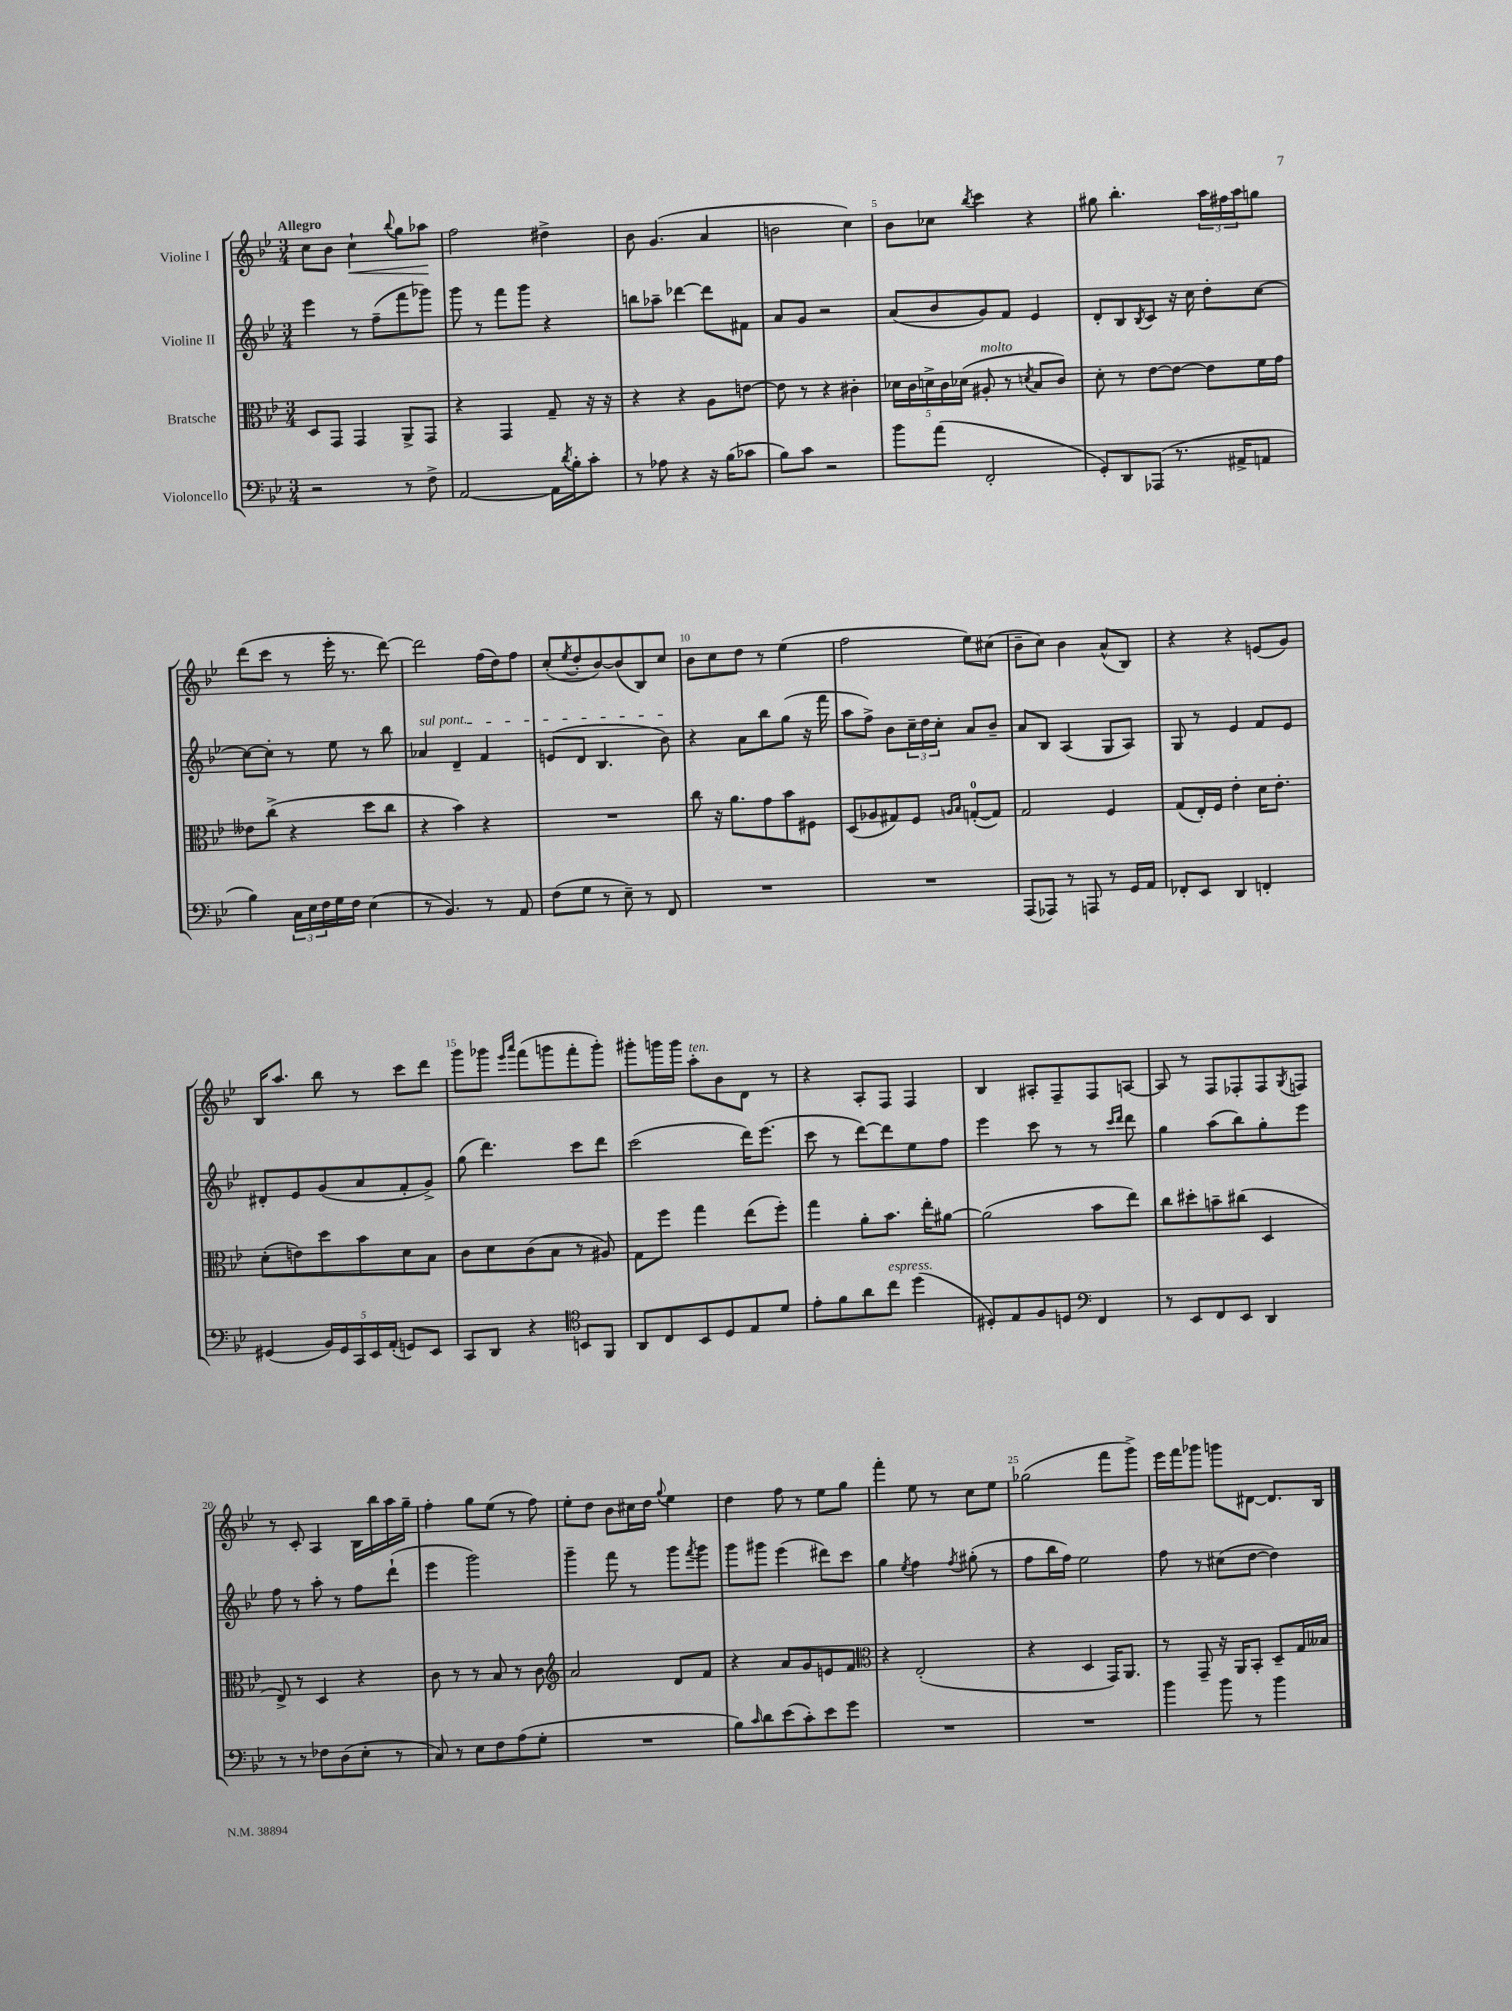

**kern	**kern	**kern	**kern
*staff4	*staff3	*staff2	*staff1
*clefF4	*clefC3	*clefG2	*clefG2
*k[b-e-]	*k[b-e-]	*k[b-e-]	*k[b-e-]
*M3/4	*M3/4	*M3/4	*M3/4
2r	8D/L	4eee-\	8cc\L
.	8GG/J	.	8b-\J
.	4GG/	8r	4cc`\
.	.	(8ff~\L	.
.	.	.	8qqbb-/
8r	8AA^/L	8fff\	8gg\L
8F^\	8GG/J	8ggg-\J)	8aa-\J
=	=	=	=
[2AA/	4r	8ggg\	2ff\
.	.	8r	.
.	4GG/	8fff\L	.
.	.	8ggg\J	.
16AA\]LL	8G~/	4r	4dd#^\
8qd/	.	.	.
16B-'\J	.	.	.
8c'\J	16r	.	.
.	16r	.	.
=	=	=	=
8r	4r	8bb\L	8b-\
8A-\	.	8aa-~\J	(4.g/
4r	4r	[4ddd-\	.
16r	8A\L	8ddd-\]L	4a/
(16B-\LK	.	.	.
8c-\J	[8e\J	8f#\J	.
=	=	=	=
8B-\L)	8e\]	8a/L	2b\
8c\J	8r	8g/J	.
2r	4r	2r	.
.	4c#'\	.	4cc\)
=	=	=	=
8b-\L	20d-\LL	(8a/L	8b-\L
.	20c\	.	.
.	20d^\	.	.
(8a\J	.	8b-/	8cc-\J
.	20c\	.	.
.	(20d-\JJ	.	.
.	.	.	8qbb-/
2FF'/	8A#'/	8g/)	4ccc\
.	8r	8f/J	.
.	8qd/	.	.
.	8B-/L	4e-/	4r
.	8c/J)	.	.
=	=	=	=
8GG'/L)	8d'\	8d'/L	8gg#\
8DD/	8r	8B-/	4.bb-'\
.	.	8qB-/	.
(8AAA-/J	[8e-\L	8c/J	.
8.r	8e-\_J	16r	.
.	.	16cc\	.
.	8e-\]L	8dd'\L	24aa\LL
.	.	.	24ff#\
16AA#^/LK	.	.	.
.	.	.	24aa\J
8AA/J	16f\L	[8cc\J	8gg\J
.	16g\JJ	.	.
=	=	=	=
4B-\)	8e--\L	8cc\_L	(8ddd\L
.	(8cc^\J	8cc'\]J	8ccc\J
24C\LL	4r	8r	8r
24E-\	.	.	.
24F\	.	.	.
16G\	.	8ee-\	16eee-'\
16F\JJ	.	.	8.r
(4E-\	8dd\L	8r	.
.	8cc\J	8bb-\	[8ddd\)
=	=	=	=
8r	4r	4a-/	2ddd\]
4.BB-/)	.	.	.
.	4b-\)	4d~/	.
8r	4r	4f/	(16ff\LL
.	.	.	16dd\J)
8AA/	.	.	8ff\J
=	=	=	=
(8F\L	2.r	(8e/L	(8cc'/L
.	.	.	8qee-/
8G\J	.	8d/J	8dd'/
8r	.	4.B-/	[8b-/)
8E-~\)	.	.	(8b-/]
8r	.	.	8B-/)
8FF/	.	8b-\)	8cc/J
=	=	=	=
2.r	8cc\	4r	8b-\L
.	16r	.	8cc\
.	8.a\L	.	.
.	.	8a\L	8dd\J
.	8g\	8bb-\	8r
.	8b-\	(8gg\J	(4ee-\
.	8F#\J	16r	.
.	.	16fff\	.
=	=	=	=
2.r	(8D/L	8aa\L	2ff\
.	8A-/	8ff^\J)	.
.	8G#/)	8b-\L	.
.	8F/J	24cc~\L	.
.	.	24dd\	.
.	.	24cc'\JJ	.
.	16qqA/LL	.	.
.	16qqB-/JJ	.	.
.	([8G'/L	8a/L	8ee-\L)
.	8G/]J)	8b-~/J	(8cc#\J
=	=	=	=
(8AAA/L	2G/	8a/L	8b-~\L
8AAA-/J)	.	8B-/J	8cc\J)
8r	.	(4A/	4b-\
8AAA/	.	.	.
8r	4F/	8G/L	(8a^^/L
16GG/LL	.	8A/J)	8B-/J)
16AA/JJ	.	.	.
=	=	=	=
8FF-'/L	(8G/L	8G/	4r
8EE-/J	16E-'/L)	8r	.
.	16F/JJ	.	.
4DD/	4e-'\	4e-/	4r
4FF'/	16d\LK	8f/L	(8e/L
.	8.e-'\J	.	.
.	.	8e-/J	8g/J)
=	=	=	=
(4GG#/	(8d'\L	8d#'/L	16B-/LK
.	.	.	8.aa/J
.	8e\)	8e-/	.
20BB-/LL)	8dd\	(8g/	8bb-\
20GG#/	.	.	.
20CC/	.	.	.
.	8b-\	8a/	8r
20EE-/	.	.	.
(20AA'/JJ	.	.	.
8GG/L)	8d\	8f'/	8ccc\L
8EE-/J	8B-\J	8g^/J)	8ddd\J
=	=	=	=
8CC/L	8c\L	(8gg\	8ggg\L
8DD/J	8d\	4.ddd\)	8ggg-\J
.	.	.	16qqeee-/LL
.	.	.	16qqaaa/JJ
4r	(8c\	.	(8fff\L
.	8B-\J	.	8ggg\
*clefC4	*	*	*
8BB/L	8r	8ccc\L	8fff'\
8FF/J	8A#/)	8ddd\J	8ggg'\J)
=	=	=	=
8AA/L	8G\L	(2ccc\	8ggg#'\L
8C/	8ff\J	.	16ggg\L
.	.	.	16ggg\JJ
8BB-/	4gg\	.	8aa'\L
8D/	.	.	8b-\
8E-/	(8ee-\L	16ddd\LK)	8d\J
.	.	(8.eee-\J	.
8d/J	8ff'\J)	.	8r
=	=	=	=
8e-'\L	4gg\	8ccc\	4r
8f\	.	8r	.
8a\	8a'\L	[8ddd\L)	8A'/L
8cc\J	8.b-\J	8ddd\]	8F/J
(4dd\	.	8ee-\	4F/
.	16ee-'\LK	.	.
.	[8a#\J	8ff\J	.
=	=	=	=
8D#'/L)	(2a#\]	4eee-\	4B-/
8E-/	.	.	.
8F/	.	8ccc\	8A#'/L
8D/J	.	8r	8F~/
*clefF4	*	*	*
4FF/	8b-\L	8r	8F/
.	.	16qqccc/LL	.
.	.	16qqddd/JJ	.
.	8ee-\J)	8ddd\	[8A/J
=	=	=	=
8r	8cc\L	4gg\	8A/]
8EE-/L	8dd#'\	.	8r
8FF/	8b~\	(8aa\L	8F/L
8EE-/J	(8cc#\J	8bb-\)	8F-'/
4DD/	4D/	8gg'\	8F-/
.	.	.	8qG/
.	.	8eee-\J	8F/J
=	=	=	=
8r	8E-^/)	8ff\	8r
8r	8r	8r	8c'/
8F-\L	4D/	8aa'\	4A/
(8D\	.	8r	.
8E-'\J	4r	8ff\L	16B-\LL
.	.	.	16bb-\
8r	.	(8ddd`\J	16aa\
.	.	.	16gg~\JJ
=	=	=	=
8C/)	8c\	4eee-\	4ff'\
8r	8r	.	.
8E-\L	8r	2ggg\)	8gg\L
8F\	8B-/	.	(8ee-\J
(8A\	8r	.	8r
8G'\J	8c\	.	8ff\)
=	=	=	=
*	*clefG2	*	*
2.r	2a/	4ggg~\	8ee-'\L
.	.	.	8dd\J
.	.	8fff\	8b-\L
.	.	8r	16cc#\L
.	.	.	16dd\JJ
.	.	.	8qqgg/
.	8d/L	8ggg\L	4ee-\
.	.	8qfff/	.
.	8f/J	8ggg\J	.
=	=	=	=
8B-\L)	4r	8ggg\L	4dd\
16qqc/	.	.	.
8d\	.	8ggg#\J	.
(8e-\	8a/L	(4eee-\	8ff\
8c'\)	8g/	.	8r
8e-\	8e/	8ddd#\L)	8ee-\L
8g\J	8f/J	8ccc\J	8gg\J
=	=	=	=
*	*clefC3	*	*
2.r	4r	4gg\	4fff'\
.	.	8qee-/	.
.	(2E-'/	4ff\	8ee-\
.	.	.	8r
.	.	8qff/	.
.	.	(8gg#'\	8cc\L
.	.	8r	8ee-\J
=	=	=	=
2.r	4r	8ff\L	(2gg-\
.	.	16bb-\L	.
.	.	16ff\JJ)	.
.	4D/	2ee-\	.
.	16GG/LK)	.	8fff\L
.	8.AA/J	.	.
.	.	.	8ggg^\J)
=	=	=	=
4b-\	8r	8ff\	16eee-\LL
.	.	.	16fff\J
.	8GG~/	8r	8ggg-\J
8b-\	16r	(8cc#\L	8ggg\L
.	16AA/LK	.	.
8r	8BB-'/J	[8dd\J	[8d#\J
4b-\	8D~/L	4dd\])	8.d#/]L
.	16G/L	.	.
.	16B--/JJ	.	16B-/Jk
==	==	==	==
*-	*-	*-	*-
